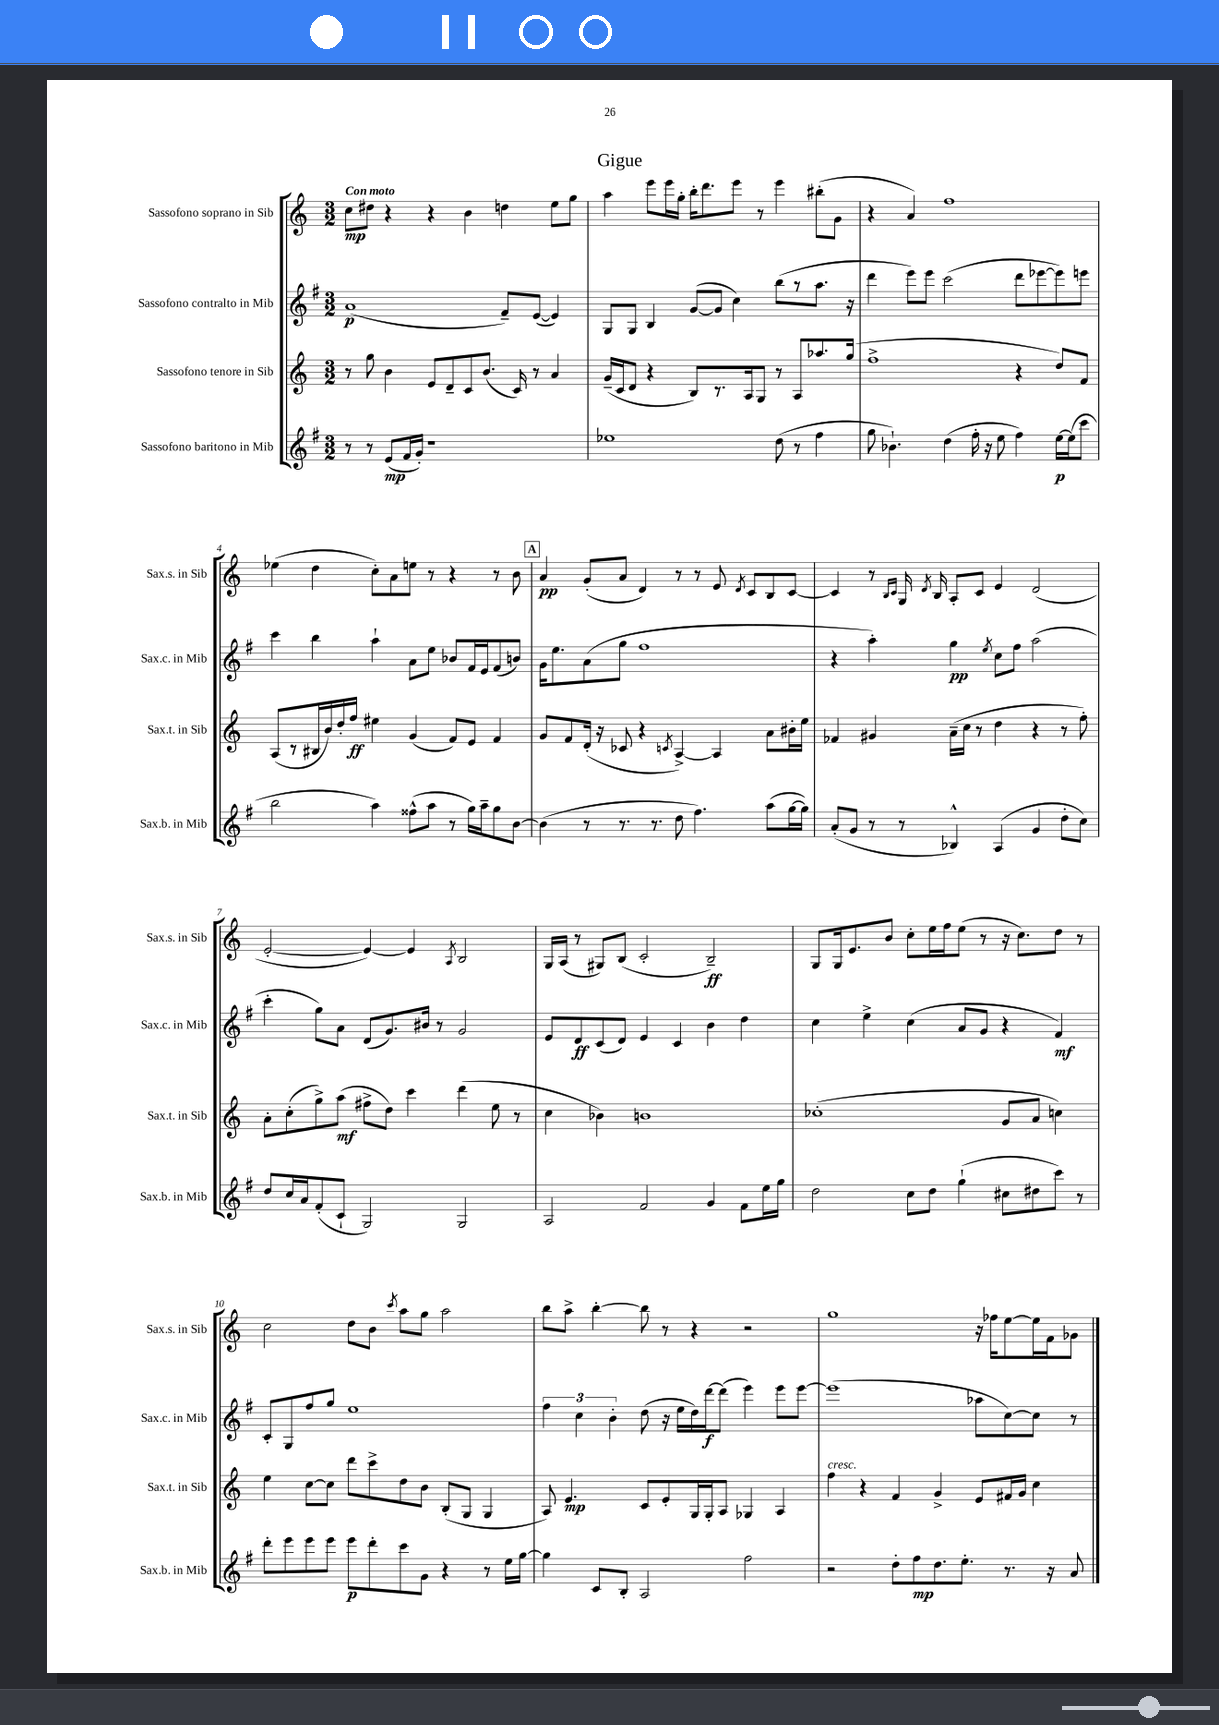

**kern	**kern	**kern	**kern
*staff4	*staff3	*staff2	*staff1
*clefG2	*clefG2	*clefG2	*clefG2
*k[f#]	*k[]	*k[f#]	*k[]
*M3/2	*M3/2	*M3/2	*M3/2
8r	8r	(1a	8cc\L
8r	8gg\	.	8dd#\J
(8e/L	4b\	.	4r
16f#/L	.	.	.
16g'/JJ)	.	.	.
1r	8e/L	.	4r
.	8d~/	.	.
.	8c/	.	4b\
.	(8.b/J	.	.
.	.	8f#~/L)	4dd\
.	16c/)	.	.
.	8r	([8e/J	.
.	4a/	4e/])	8ee\L
.	.	.	8gg\J
=	=	=	=
1ee-	(16g~/LL	8G/L	4aa\
.	16c/J	.	.
.	8d/J	8G/J	.
.	4r	4B/	8eee\L
.	.	.	16eee\L
.	.	.	16gg'\JJ
.	8B/L)	([8g/L	16bb'\LK
.	.	.	8.ddd\
.	8.r	8g/]J	.
.	.	4cc\)	8eee\J
.	16A/k	.	.
.	8G/J	.	8r
(8dd\	8r	(8bb\L	4eee\
8r	8A/L	8r	.
4ff#\	8.aa-/	8.aa\J	(8bb#'\L
.	.	.	8g\J
.	(16gg/Jk	16r	.
=	=	=	=
8gg\	1ff^	4ddd\	4r
4.b-`\)	.	.	.
.	.	8eee\L)	4a/)
.	.	8eee\J	.
(4dd\	.	(2ccc\	1ff
16ff#'\	.	.	.
16r	.	.	.
8ee\	.	.	.
4ff#\)	4r	8ddd\L	.
.	.	[8eee-\	.
[16ee\LL	8dd/L)	8eee-\])	.
(16ee\]J	.	.	.
8ccc\J	8f/J	8eee\J	.
=	=	=	=
2bb\	(8A/L	4ccc\	(4ee-\
.	8r	.	.
.	16B#/L	4bb\	4dd\
.	16b/)	.	.
.	16dd'/	.	.
.	16ff/JJ	.	.
4aa\)	4ee#\	4aa`\	8cc'\L)
.	.	.	8a\
(8ff##^^\L	(4g/	8a\L	8ee\J
8aa\J	.	8ee\J	8r
8r	8f/L)	8b-/L	4r
16gg\LL)	8e/J	16f#/L	.
16aa~\J	.	16e/J	.
8gg\	4f/	(8f#/	8r
[8b\J	.	8b/J)	8b\
=	=	=	=
(4b\]	8g/L	16g\LK	4a/
.	.	8.ee\	.
.	8f/	.	.
8r	(16d'/Jk	(8a\	(8g'/L
.	16r	.	.
8.r	8c-/	8gg\J	8a/J
.	4r	1ff#	4d/)
8.r	.	.	.
.	8qc/	.	.
8dd\	[4A^/)	.	8r
4.ff#\)	.	.	8r
.	4A/]	.	8e/
.	.	.	8qd/
.	.	.	8c/L
(8aa\L	8a\L	.	8B/
[16gg\L	16b#'\L	.	[8c/J
16gg\]JJ)	16ee\JJ	.	.
=	=	=	=
(8a'/L	4f-/	4r	4c/]
8g/J	.	.	.
8r	4g#/	4aa'\)	8r
.	.	.	16qqB/LL
.	.	.	16qqc/JJ
8r	.	.	16G/
.	.	.	8qd/
.	.	.	16B/
4B-^^/)	(16a~\LL	4gg\	8A'/L
.	16cc\JJ	.	.
.	8r	.	8c/J
.	.	8qee/	.
(4A/	4dd\	8cc\L	4e/
.	.	8ff#\J	.
4g/	4r	(2aa\	(2d/
8dd'\L	8r	.	.
8cc\J)	8ff'\)	.	.
=	=	=	=
8dd/L	8a'\L	4ccc'\	[2e'/
16cc/L	(8cc'\	.	.
16a/J	.	.	.
(8f#'/	8gg^\)	8gg\L)	.
8c`/J	(8aa\J	8a\J	.
2G/)	8ff#^\L	(8d/L	4e/_)
.	8dd\J)	8.g/)	.
.	4ccc\	.	4e/]
.	.	16b#/Jk	.
.	.	8r	.
.	.	.	8qA/
2G/	(4ddd\	2g/	2B/
.	8ee\	.	.
.	8r	.	.
=	=	=	=
2A/	4cc\	8e/L	16G/LL
.	.	.	(16A/JJ
.	.	8d/	8r
.	4b-\)	(8c/	8G#/L)
.	.	8d/J)	(8B/J
2f#/	1b	4e/	2c'/
.	.	4c/	.
4g/	.	4b\	2B~/)
8f#\L	.	4dd\	.
16ee\L	.	.	.
16gg\JJ	.	.	.
=	=	=	=
2dd\	(1cc-'	4cc\	8G/L
.	.	.	16G/k
.	.	.	8.e/
.	.	4ee^\	.
.	.	.	8b/J
8cc\L	.	(4cc\	8cc'\L
8dd\J	.	.	16ee\L
.	.	.	16ff\J
(4gg`\	.	8a/L	(8ee\J
.	.	8g/J	8r
8cc#\L	8g/L	4r	16r
.	.	.	8.cc\L)
8dd#\	8a/J	.	.
8ccc\J)	4cc\)	4f#/)	8dd\J
8r	.	.	8r
=	=	=	=
8ddd'\L	4ee\	8c'/L	2cc\
8eee\	.	8G/	.
8eee\	[8cc\L	8ff#/	.
8eee\J	8cc\]J	8gg/J	.
8eee\L	8ddd\L	1ee	8dd\L
8ddd'\	8ccc^\	.	8b\J
.	.	.	8qccc/
8ccc\	8dd\	.	8aa\L
8g\J	8b\J	.	8gg\J
4r	(8B'/L	.	2aa\
.	8G/J	.	.
8r	4G/	.	.
16ee\LL	.	.	.
[16gg\JJ	.	.	.
=	=	=	=
4gg\]	8A/)	6ff#\	8bb\L
.	4.e/	.	8aa^\J
.	.	6cc\	.
8c/L	.	.	[4bb'\
.	.	6b'\	.
8B'/J	.	.	.
2A/	8c/L	(8dd\	8bb\]
.	8e'/	16r	8r
.	.	16ee\LL	.
.	16G/L	16dd\)	4r
.	16G'/J	[16ddd\J	.
.	8A/J	(8ddd\]J	.
2ff#\	4G-/	4eee\)	2r
.	4A/	8eee\L	.
.	.	[8eee\J	.
=	=	=	=
2r	4ff\	(1eee]	1gg
.	4r	.	.
8dd'\L	4f/	.	.
8ff#\	.	.	.
8.dd\	4g^/	.	.
8.ee'\J	.	.	.
.	8e/L	8aa-\L	16r
.	.	.	16ff-\LK
8.r	16f#/L	[8cc\)	[8ee\
.	16g/JJ	.	.
.	4cc\	8cc\]J	16ee\]L
16r	.	.	16f\J
8a/	.	8r	8g-\J
==	==	==	==
*-	*-	*-	*-
